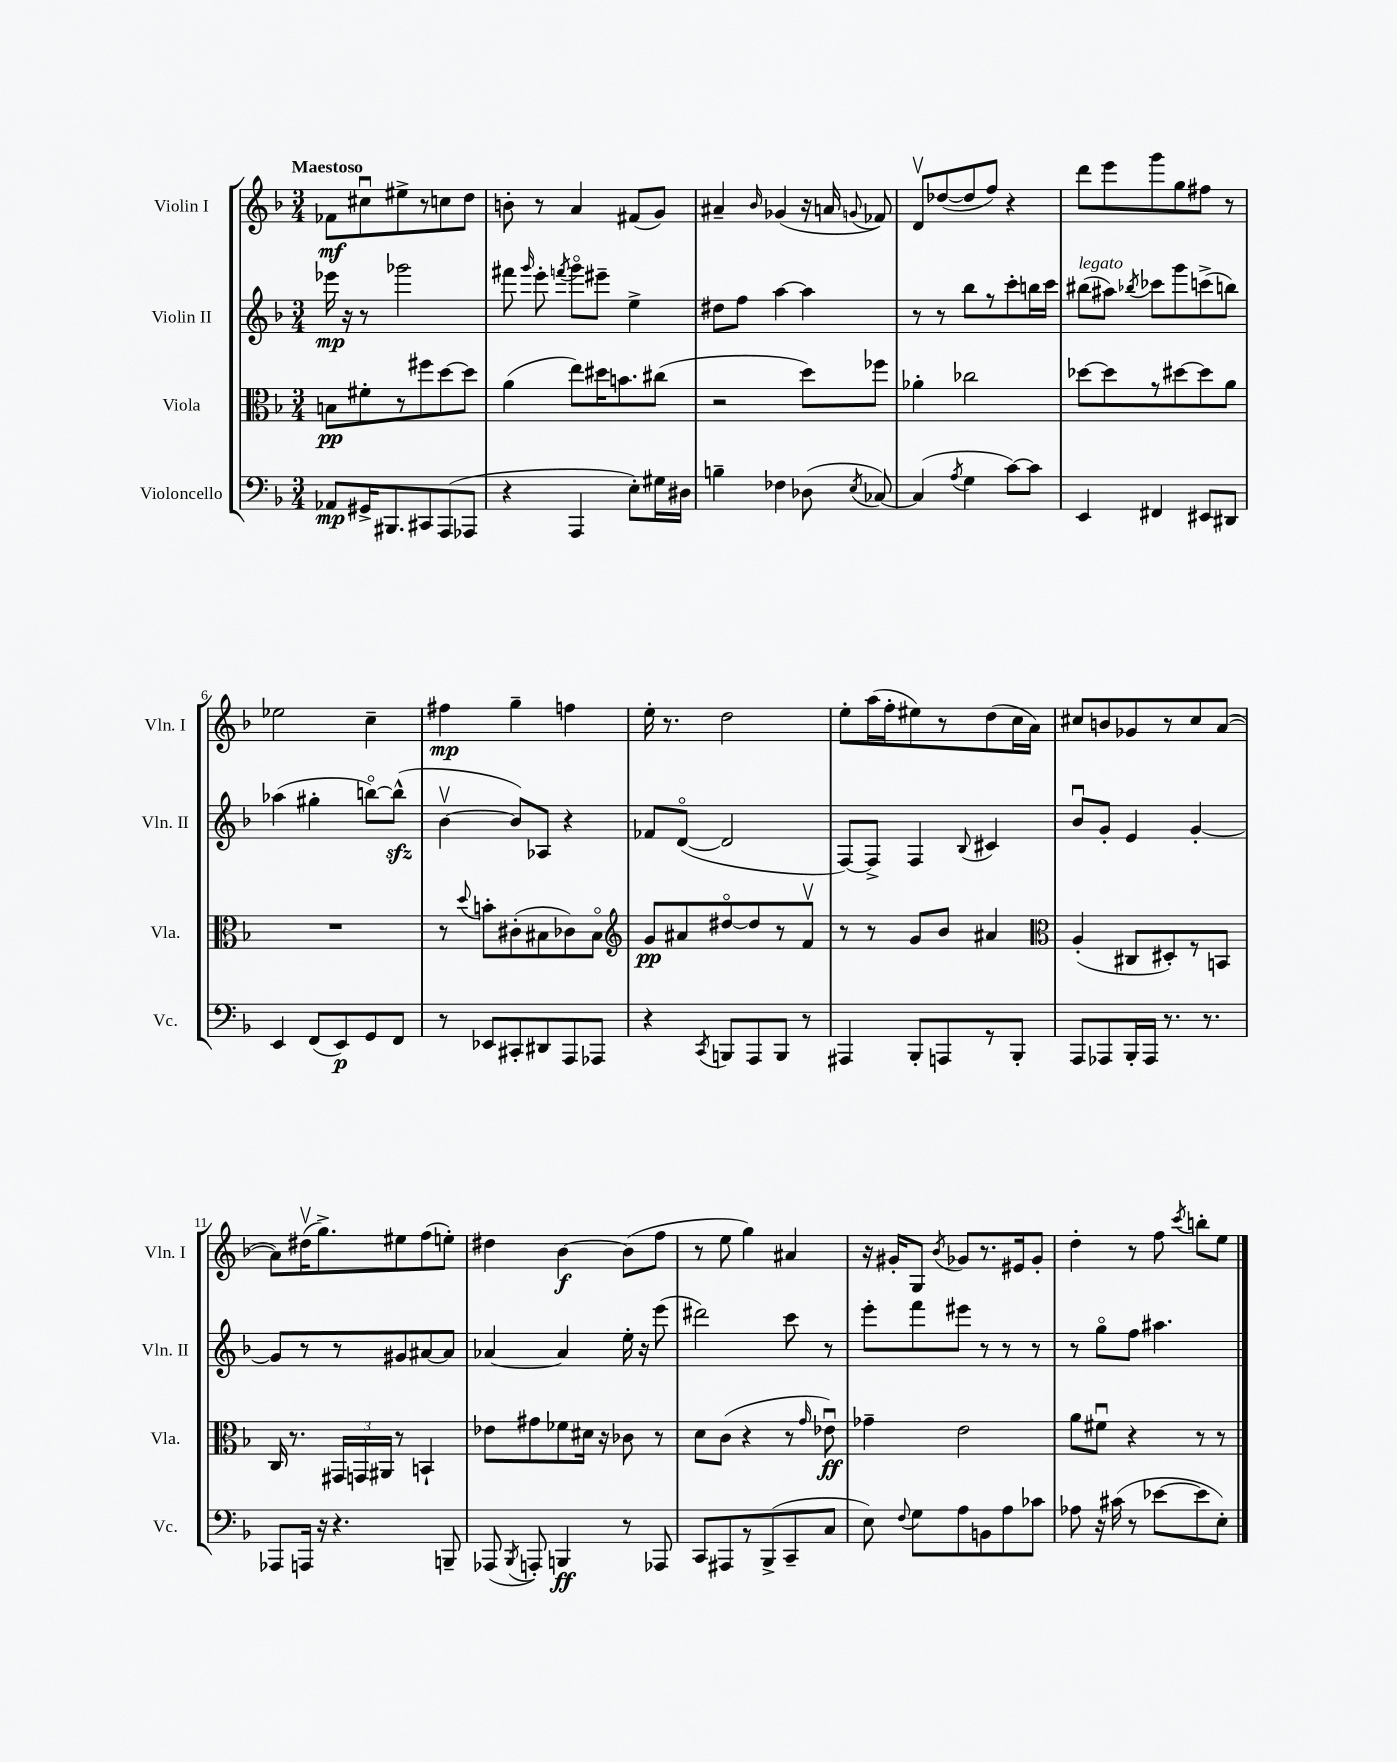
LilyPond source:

<<
\new StaffGroup <<
\new Staff = "s0" \with { instrumentName = "Violin I" shortInstrumentName = "Vln. I" } {
    \clef treble \key f \major \numericTimeSignature \time 3/4 \tempo "Maestoso"
    \autoBeamOff fes'8[\mf cis''8\downbow eis''8-> r8 c''8 d''8] |
    b'8-. r8 a'4 fis'8[( g'8]) |
    ais'4-- \grace { bes'16 } ges'4( r16 a'16 \appoggiatura { g'8 } fes'8) |
    d'8[\upbow des''8~( des''8 f''8]) r4 |
    d'''8[ e'''8 g'''8 g''8 fis''8] r8 |
    ees''2 c''4-- |
    fis''4\mp g''4-- f''4 |
    e''16-. r8. d''2 |
    e''8[-. a''16( f''16-. eis''8) r8 d''8( c''16 a'16]) |
    cis''8[ b'8 ges'8 r8 cis''8 a'8]~( |
    a'8[) dis''16\upbow( g''8.->) eis''8 f''8( e''8]-.) |
    dis''4 bes'4~\f bes'8[( f''8] |
    r8 e''8 g''4) ais'4 |
    r16 gis'16[-. g8] \acciaccatura { bes'8 } ges'8[ r8. eis'16 ges'8]-. |
    d''4-. r8 f''8 \acciaccatura { c'''8 } b''8[-. e''8] \bar "|." |
}
\new Staff = "s1" \with { instrumentName = "Violin II" shortInstrumentName = "Vln. II" } {
    \clef treble \key f \major \numericTimeSignature \time 3/4
    \autoBeamOff ees'''16\mp r16 r8 ges'''2 |
    fis'''8 \grace { g'''16 } e'''8-. \acciaccatura { f'''8 } g'''8[\flageolet eis'''8]-- e''4-> |
    dis''8[ f''8] a''4~ a''4 |
    r8 r8 bes''8[ r8 c'''8-. b''16 c'''16] |
    bis''8[^\markup { \italic "legato" }( ais''8]) \acciaccatura { bes''8 } ces'''8[ g'''8 c'''8->( b''8]) |
    aes''4( gis''4-. b''8[~\flageolet) b''8]-^\sfz( |
    bes'4~\upbow bes'8[) aes8] r4 |
    fes'8[ d'8]~\flageolet( d'2 |
    f8[~) f8]-> f4 \appoggiatura { bes8 } cis'4 |
    bes'8[\downbow g'8]-. e'4 g'4~-. |
    g'8[ r8 r8 gis'8 ais'8~ ais'8] |
    aes'4~ aes'4 e''16-. r16 e'''8( |
    dis'''2) c'''8 r8 |
    e'''8[-. f'''8 eis'''8] r8 r8 r8 |
    r8 g''8[\flageolet f''8] ais''4. \bar "|." |
}
\new Staff = "s2" \with { instrumentName = "Viola" shortInstrumentName = "Vla." } {
    \clef alto \key f \major \numericTimeSignature \time 3/4
    \autoBeamOff b8[\pp fis'8-. r8 fis''8 d''8~ d''8] |
    a'4( e''8[) dis''16 b'8. cis''8]( |
    r2 d''8[) fes''8] |
    aes'4-. ces''2 |
    des''8[~ des''8 r8 dis''8~ dis''8 a'8] |
    R2. |
    r8 \appoggiatura { d''8 } b'8[-. cis'8-.( bis8 ces'8) bis8]\flageolet |
    \clef treble g'8[\pp ais'8 dis''8~\flageolet dis''8 r8 f'8]\upbow |
    r8 r8 g'8[ bes'8] ais'4 |
    \clef alto a4-.( cis8[ dis8-.) r8 b,8] |
    c16 r8. \tuplet 3/2 { gis,16[ g,16 ais,16] } r8 b,4-! |
    ees'8[ gis'8 fes'8 dis'16] r16 ces'8 r8 |
    d'8[ c'8]( r4 r8 \grace { g'16 } ees'8\downbow\ff) |
    ges'4-- e'2 |
    a'8[ fis'8]\downbow r4 r8 r8 \bar "|." |
}
\new Staff = "s3" \with { instrumentName = "Violoncello" shortInstrumentName = "Vc." } {
    \clef bass \key f \major \numericTimeSignature \time 3/4
    \autoBeamOff aes,8[\mp gis,16-> bis,,8. cis,8 a,,8( aes,,8] |
    r4 a,,4 e8[-.) gis16 dis16] |
    b4-- fes4 des8( \acciaccatura { e8 } ces8~) |
    ces4( \acciaccatura { a8 } g4 c'8[~) c'8] |
    e,4 fis,4 eis,8[ dis,8] |
    e,4 f,8[( e,8\p) g,8 f,8] |
    r8 ees,8[ cis,8-. dis,8 a,,8 aes,,8] |
    r4 \acciaccatura { c,8 } b,,8[ a,,8 b,,8] r8 |
    ais,,4 bes,,8[-. a,,8 r8 bes,,8]-. |
    a,,8[ aes,,8 bes,,16-. aes,,16] r8. r8. |
    aes,,8[ a,,16] r16 r4. b,,8-- |
    aes,,8( \acciaccatura { bes,,8 } a,,8-.) b,,4\ff r8 aes,,8 |
    c,8[ ais,,8 r8 bes,,8->( c,8-- c8] |
    e8) \appoggiatura { f8 } g8[ a8 b,8 a8 ces'8] |
    aes8 r16 cis'16( r8 ees'8[~ ees'8 e8]-.) \bar "|." |
}
>>
>>
